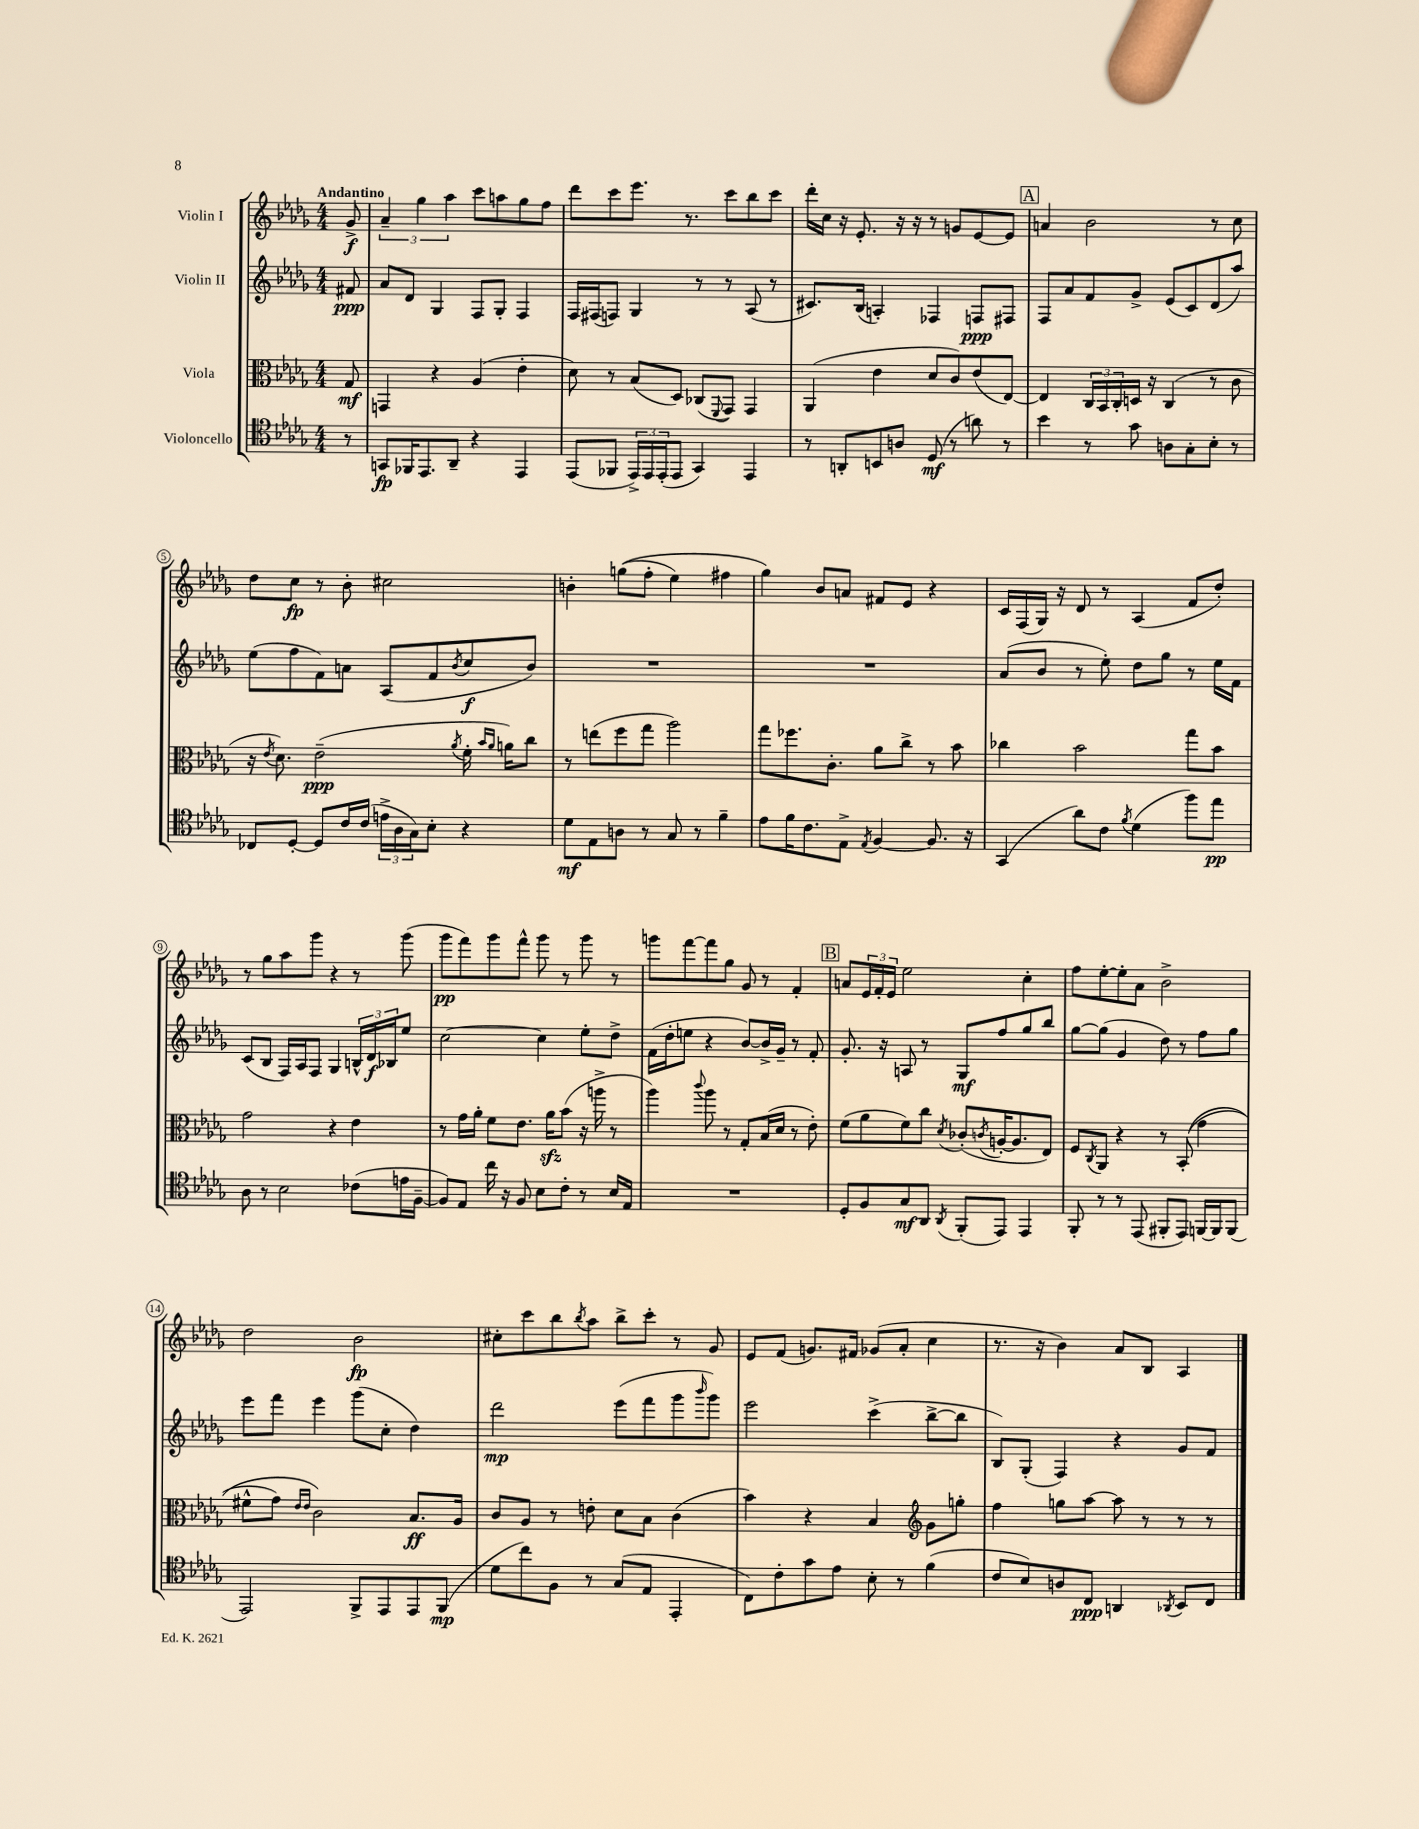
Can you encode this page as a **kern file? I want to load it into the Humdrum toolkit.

**kern	**dynam	**kern	**dynam	**kern	**dynam	**kern	**dynam
*part4	*part4	*part3	*part3	*part2	*part2	*part1	*part1
*staff4	*staff4	*staff3	*staff3	*staff2	*staff2	*staff1	*staff1
*I"Violoncello	*	*I"Viola	*	*I"Violin II	*	*I"Violin I	*
*clefC4	*	*clefC3	*	*clefG2	*	*clefG2	*
*k[b-e-a-d-g-]	*	*k[b-e-a-d-g-]	*	*k[b-e-a-d-g-]	*	*k[b-e-a-d-g-]	*
*M4/4	*	*M4/4	*	*M4/4	*	*M4/4	*
=	=	=	=	=	=	=	=
!	!	!	!	!	!	!LO:TX:a:B:t=Andantino	!
8r	.	8G-/	mf	8f#X/	ppp	8g-^/	f
=1	=1	=1	=1	=1	=1	=1	=1
8GGn/L	fp	4GGn/	.	8a-/L	.	6a-~/	.
16FF-X/K	.	.	.	8d-/J	.	.	.
.	.	.	.	.	.	6gg-\	.
8.EE-/	.	.	.	.	.	.	.
.	.	4r	.	4G-/	.	.	.
.	.	.	.	.	.	6aa-\	.
8AA-~/J	.	.	.	.	.	.	.
4r	.	(4A-/	.	8F/L	.	8ccc\L	.
.	.	.	.	8G-'/J	.	8aan\	.
4EE-/	.	4e-'\	.	4F/	.	8gg-\	.
.	.	.	.	.	.	8ff\J	.
=2	=2	=2	=2	=2	=2	=2	=2
(8EE-/L	.	8d-\)	.	16F/LL	.	8ddd-\L	.
.	.	.	.	(16F#X/J	.	.	.
8FF-X/J	.	8r	.	8Fn/J)	.	8ccc\	.
24EE-^/LL)	.	(8B-/L	.	4G-/	.	8.eee-\J	.
24EE-/	.	.	.	.	.	.	.
(24EE-'/J	.	.	.	.	.	.	.
8EE-/J	.	8D-/J)	.	.	.	.	.
.	.	.	.	.	.	8.r	.
4GG-/)	.	(8C-X/L	.	8r	.	.	.
.	.	8qqFF/	.	.	.	.	.
.	.	8GG-/J)	.	8r	.	8ccc\L	.
4EE-/	.	4GG-/	.	(8A-/	.	8bb-\	.
.	.	.	.	8r	.	8ccc\J	.
=3	=3	=3	=3	=3	=3	=3	=3
8r	.	(4AA-/	.	8.c#X/L)	.	16ddd-'\LL	.
.	.	.	.	.	.	16cc\JJ	.
8AAn'/L	.	.	.	.	.	16r	.
.	.	.	.	(16B-/Jk	.	8.e-'/	.
8BBn/	.	4e-\	.	4An'/)	.	.	.
8An/J	.	.	.	.	.	16r	.
.	.	.	.	.	.	16r	.
(8D-/	mf	8d-/L	.	4F-X/	.	8r	.
8r	.	8c/)	.	.	.	8gn/L	.
8an\)	.	(8e-/	.	8Fn/L	ppp	[8e-/	.
8r	.	[8E-/J)	.	8F#X/J	.	8e-/J]	.
!!LO:REH:place=s1:t=A
=4	=4	=4	=4	=4	=4	=4	=4
4b-\	.	4E-/]	.	8F/L	.	4an/	.
.	.	.	.	8a-/	.	.	.
8r	.	24C/LL	.	8f/	.	2b-\	.
.	.	24BB-/	.	.	.	.	.
.	.	24C'/	.	.	.	.	.
8g-\	.	16Dn/JJ	.	8g-^/J	.	.	.
.	.	16r	.	.	.	.	.
8An\L	.	(4C/	.	(8e-/L	.	.	.
8G-'\	.	.	.	8c/)	.	.	.
8B-'\J	.	8r	.	(8d-/	.	8r	.
8r	.	8c\	.	8aa-/J)	.	8cc\	.
!!LO:LB:g=z
=5	=5	=5	=5	=5	=5	=5	=5
8C-X/L	.	16r	.	(8ee-\L	.	8dd-\L	.
.	.	8qe-/	.	.	.	.	.
.	.	8.d-\)	.	.	.	.	.
[8D-'/J	.	.	.	8ff\	.	8cc\J	fp
8D-/L]	.	(2e-~\	ppp	8f\)	.	8r	.
16c/L	.	.	.	8an\J	.	8b-'\	.
(16c/JJ	.	.	.	.	.	.	.
24en^\LL	.	.	.	(8A-/L	.	2cc#X\	.
24A-\	.	.	.	.	.	.	.
24G-\J)	.	.	.	.	.	.	.
8B-'\J	.	.	.	8f/	.	.	.
.	.	8qa-/	.	8qb-/	.	.	.
4r	.	16f'\	.	8cc/	f	.	.
.	.	16qqb-/LL	.	.	.	.	.
.	.	16qqa-/JJ	.	.	.	.	.
.	.	16an\KL)	.	.	.	.	.
.	.	8cc\J	.	8b-/J)	.	.	.
=6	=6	=6	=6	=6	=6	=6	=6
8d-\L	mf	8r	.	1r	.	4bn'\	.
8E-\	.	(8een\L	.	.	.	.	.
8An\J	.	8ff\	.	.	.	((8ggn\L	.
8r	.	8gg-\J	.	.	.	8ff'\J	.
8G-/	.	2aa-\)	.	.	.	4ee-\)	.
8r	.	.	.	.	.	.	.
4f~\	.	.	.	.	.	4ff#X\	.
=7	=7	=7	=7	=7	=7	=7	=7
8e-\L	.	8gg-\L	.	1r	.	4gg-\)	.
16f\K	.	8.ff-X\	.	.	.	.	.
8.c\	.	.	.	.	.	.	.
.	.	.	.	.	.	8b-/L	.
.	.	8.c'\J	.	.	.	.	.
8E-^\J	.	.	.	.	.	8an/J	.
8qE-/	.	.	.	.	.	.	.
[4F/	.	8a-\L	.	.	.	8f#X/L	.
.	.	8cc^\J	.	.	.	8e-/J	.
8.F/]	.	8r	.	.	.	4r	.
.	.	8b-\	.	.	.	.	.
16r	.	.	.	.	.	.	.
=8	=8	=8	=8	=8	=8	=8	=8
(4GG-/	.	4cc-X\	.	(8a-/L	.	16c/LL	.
.	.	.	.	.	.	(16F/	.
.	.	.	.	8b-/J	.	16G-/JJ)	.
.	.	.	.	.	.	16r	.
8a-\L)	.	2b-\	.	8r	.	8d-/	.
8c\J	.	.	.	8ee-'\)	.	8r	.
8qf/	.	.	.	.	.	.	.
(4d-\	.	.	.	8dd-\L	.	(4A-/	.
.	.	.	.	8gg-\J	.	.	.
8ff\L)	.	8gg-\L	.	8r	.	8f/L	.
8ee-\J	pp	8b-\J	.	16ee-\LL	.	8dd-'/J)	.
.	.	.	.	16f\JJ	.	.	.
!!LO:LB:g=z
=9	=9	=9	=9	=9	=9	=9	=9
8A-\	.	2g-\	.	(8c/L	.	8r	.
8r	.	.	.	8B-/J	.	8gg-\L	.
2B-\	.	.	.	16F/LL)	.	8aa-\	.
.	.	.	.	16A-/J	.	.	.
.	.	.	.	8F/J	.	8ggg-\J	.
.	.	4r	.	4G-/	.	4r	.
(8c-X\L	.	4e-\	.	24Bn^^/LL	.	8r	.
.	.	.	.	24d-/	f	.	.
.	.	.	.	24B-X/J	.	.	.
16en\L	.	.	.	8ee-/J	.	(8ggg-\	.
[16F~\JJ	.	.	.	.	.	.	.
=10	=10	=10	=10	=10	=10	=10	=10
8F/L])	.	8r	.	[2cc\	.	8ggg-\L	pp
8E-/J	.	16g-\LL	.	.	.	8fff\)	.
.	.	16a-'\JJ	.	.	.	.	.
16cc\	.	8f\L	.	.	.	8ggg-\	.
16r	.	.	.	.	.	.	.
8F/	.	8.e-\J	.	.	.	8fff^^\J	.
8B-\L	.	.	.	4cc\]	.	8ggg-\	.
.	.	16a-zz\KL	.	.	.	.	.
8c'\J	.	(8b-\J	.	.	.	8r	.
8r	.	16r	.	8ee-'\L	.	8ggg-\	.
.	.	16aan^\	.	.	.	.	.
16B-/LL	.	8r	.	8dd-^\J	.	8r	.
16E-/JJ	.	.	.	.	.	.	.
=11	=11	=11	=11	=11	=11	=11	=11
1r	.	4aa-\)	.	(16f\LL	.	8gggn\L	.
.	.	.	.	16dd-'\J	.	.	.
.	.	.	.	8een\J	.	[8fff\	.
.	.	8qqccc/	.	.	.	.	.
.	.	8aa-\	.	4r	.	8fff\]	.
.	.	8r	.	.	.	8gg-\J	.
.	.	8G-'/L	.	[8b-/L)	.	8g-/	.
.	.	(16B-/L	.	16b-^/L]	.	8r	.
.	.	16d-/JJ	.	16g-~/JJ	.	.	.
.	.	8r	.	8r	.	4f'/	.
.	.	8e-'\)	.	8f'/	.	.	.
!!LO:REH:place=s1:t=B
=12	=12	=12	=12	=12	=12	=12	=12
8D-'/L	.	(8f\L	.	8.g-'/	.	8an/L	.
8F/	.	8a-\	.	.	.	24e-/L	.
.	.	.	.	.	.	24f'/	.
.	.	.	.	16r	.	.	.
.	.	.	.	.	.	24e-/JJ	.
8G-/	mf	8f\)	.	8An/	.	2ee-\	.
8AA-/J	.	8cc\J	.	8r	.	.	.
8qAA-/	.	8qd-/	.	.	.	.	.
(8FF'/L	.	(8c-X'/L	.	8G-/L	mf	.	.
.	.	8qcn/	.	.	.	.	.
8EE-/J)	.	[16An'/K	.	8ff/	.	.	.
.	.	8.A/]	.	.	.	.	.
4EE-/	.	.	.	8gg-/	.	4cc'\	.
.	.	8E-/J)	.	8bb-/J	.	.	.
=13	=13	=13	=13	=13	=13	=13	=13
8FF'/	.	8F/L	.	[8gg-\L	.	8ff\L	.
.	.	8qC/	.	.	.	.	.
8r	.	8AA-/J	.	(8gg-\J]	.	[8ee-'\	.
8r	.	4r	.	4g-/	.	8ee-'\]	.
(8EE-/	.	.	.	.	.	8a-\J	.
8FF#X'/L	.	8r	.	8dd-\)	.	2b-^\	.
8EE-/J)	.	((8BB-'/	.	8r	.	.	.
[16FFn/LL	.	4g-\	.	8ff\L	.	.	.
16FF/J]	.	.	.	.	.	.	.
(8FF/J	.	.	.	8gg-\J	.	.	.
!!LO:LB:g=z
=14	=14	=14	=14	=14	=14	=14	=14
2EE-/)	.	8f#X^^\L	.	8eee-\L	.	2dd-\	.
.	.	8g-\J)	.	8fff\J	.	.	.
.	.	16qqe-/LL	.	.	.	.	.
.	.	16qqe-/JJ	.	.	.	.	.
.	.	2c\)	.	4eee-\	.	.	.
8FF^/L	.	.	.	(8ggg-\L	.	2b-\	fp
8EE-/	.	.	.	8cc'\J	.	.	.
8EE-/	.	8.B-/L	ff	4dd-\)	.	.	.
(8FF/J	mp	.	.	.	.	.	.
.	.	16A-/Jk	.	.	.	.	.
=15	=15	=15	=15	=15	=15	=15	=15
8d-\L	.	8c/L	.	2ddd-\	mp	8cc#X'\L	.
8cc\)	.	8A-/J	.	.	.	8ccc\	.
8F\J	.	8r	.	.	.	8bb-\	.
.	.	.	.	.	.	8qbb-/	.
8r	.	8en'\	.	.	.	8aa-\J	.
(8G-/L	.	8d-\L	.	(8eee-\L	.	8bb-^\L	.
8E-/J	.	8B-\J	.	8fff\	.	8ccc'\J	.
4EE-'/	.	(4c\	.	8ggg-\	.	8r	.
.	.	.	.	16qqbbb-/	.	.	.
.	.	.	.	8ggg-\J)	.	8g-/	.
=16	=16	=16	=16	=16	=16	=16	=16
8C\L)	.	4b-\)	.	2eee-\	.	8e-/L	.
8c'\	.	.	.	.	.	(8f/J	.
8g-\	.	4r	.	.	.	8.gn/L)	.
8e-\J	.	.	.	.	.	.	.
.	.	.	.	.	.	16f#X/Jk	.
8B-'\	.	4B-/	.	(4ccc^\	.	(8g-X/L	.
8r	.	.	.	.	.	8a-'/J	.
*	*	*clefG2	*	*	*	*	*
(4f\	.	8g-\L	.	[8bb-^\L	.	4cc\	.
.	.	8ggn'\J	.	8bb-\J]	.	.	.
=17	=17	=17	=17	=17	=17	=17	=17
8c/L	.	4ff\	.	8B-/L)	.	8.r	.
8B-/)	.	.	.	(8G-'/J	.	.	.
.	.	.	.	.	.	16r	.
8An/	.	8ggn\L	.	4F/)	.	4b-\)	.
8C/J	ppp	[8aa-\J	.	.	.	.	.
4AAn/	.	8aa-\]	.	4r	.	8a-/L	.
.	.	8r	.	.	.	8B-/J	.
8qAA-X/	.	.	.	.	.	.	.
8BB-/L	.	8r	.	8g-/L	.	4A-/	.
8C/J	.	8r	.	8f/J	.	.	.
==	==	==	==	==	==	==	==
*-	*-	*-	*-	*-	*-	*-	*-
